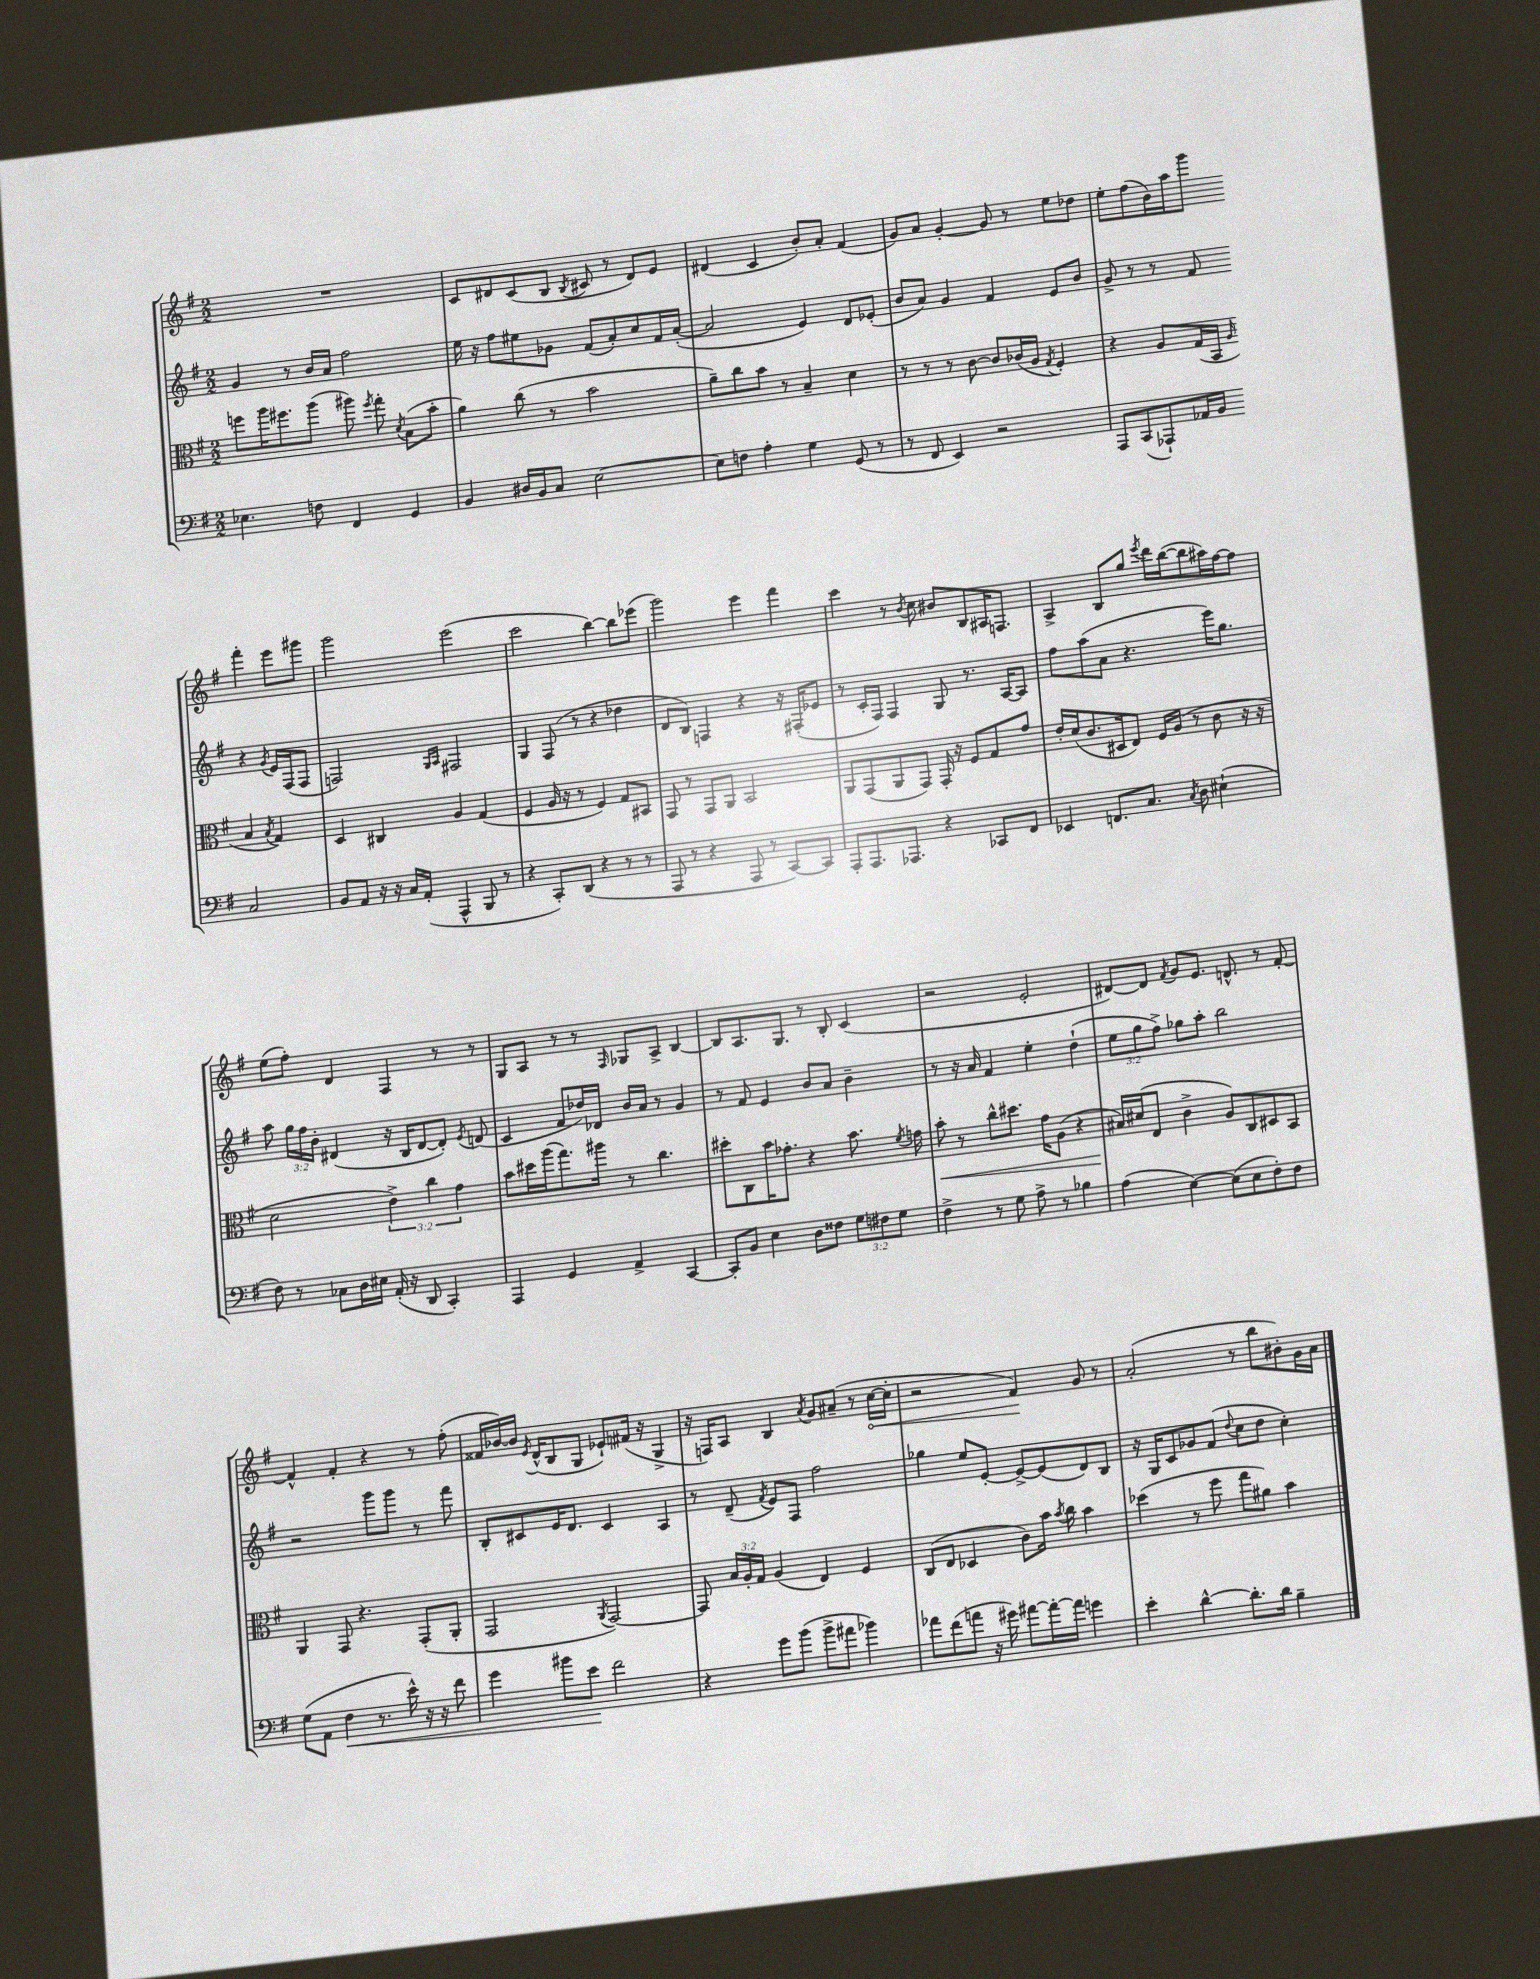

**kern	**kern	**kern	**kern
*staff4	*staff3	*staff2	*staff1
*clefF4	*clefC3	*clefG2	*clefG2
*k[f#]	*k[f#]	*k[f#]	*k[f#]
*M2/2	*M2/2	*M2/2	*M2/2
4.E-\	8ff\L	4g/	1r
.	16aa\K	.	.
.	8.ff#\	.	.
.	.	8r	.
8F\	(8aa\J	16b/LL	.
.	.	16a/JJ	.
4FF#/	8aa#\)	2ff#\	.
.	8qff#/	.	.
.	8gg'\	.	.
.	8qd/	.	.
4GG/	(8B\L	.	.
.	8b'\J	.	.
=	=	=	=
4BB/	4a\)	16ee\	8c/L
.	.	16r	.
.	.	8ff#\L	8d#/
16D#/LL	(8cc\	8ee#\	(8c/
16BB/J	.	.	.
8C/J	8r	8g-\J	8B/J
.	.	.	8qB/
[2E\	2b\	(8f#/L	8c#/
.	.	8a'/)	8r
.	.	8cc/	8d#/L)
.	.	16f#/L	8e/J
.	.	([16a'/JJ	.
=	=	=	=
8E\]L	8a~\L)	2a/]	(4d#/
8F\J	8cc\	.	.
4A'\	8b\J	.	4c/
.	8r	.	.
4G\	4B~/	4e/)	8b'/L)
.	.	.	8a'/J
(8GG/	4d\	8d/L	(4f#/
8r	.	(8e-'/J	.
=	=	=	=
8r	8r	8b/L	8g/L)
8FF#/	8r	8a/J)	8a/J
4EE/)	8r	4g/	[4g'/
.	[8c\	.	.
2r	8c/]L	4f#/	8g/]
.	(16c-/L	.	8r
.	16A/JJ	.	.
.	8qG/	.	.
.	4F#'/)	8e/L	8ee\L
.	.	8b/J	8dd-\J
=	=	=	=
8AAA/L	4r	8g^/	8ee'\L
(8CC/	.	8r	(8ff#\
8AAA-`/)	8A/L	8r	16b\L)
.	.	.	16aa\J
16AA-/L	(16G/L	8f#/	8ggg\J
16BB/JJ	16BB/JJ	.	.
.	16qqA/	.	.
2C/	4B/	4r	4fff#'\
.	8qB/	8qg/	.
.	4G/)	16e/LL	8eee\L
.	.	(16F#/J	.
.	.	8F#/J	8ggg#\J
=	=	=	=
8BB/L	4D/	2F/)	2ggg\
8AA/J	.	.	.
16r	4C#/	.	.
16r	.	.	.
16C/LL	.	.	.
(16AA'/JJ	.	.	.
.	.	16qqG/LL	.
.	.	16qqA/JJ	.
4AAA^^/	4A/	2F#/	(2eee\
8BBB/	(4G/	.	.
8r	.	.	.
=	=	=	=
4r	4F#/	4G/	2ccc\
8CC'/L)	16A/	(8F#/	.
.	16r	.	.
(8DD/J	8r	8r	.
4r	4F#/)	4r	[4bb\)
8r	8G/L	4dd-\	8bb\]L
8r	8BB#/J	.	(8eee-\J
=	=	=	=
8AAA/	8GG/	8d/L	2ggg\)
8r	8r	8B/J)	.
4r	8GG/L	4F/	.
.	8AA/J	.	.
8AAA/	2BB/	4r	4eee\
8r	.	.	.
[8CC/L)	.	16r	4fff#\
.	.	(16F#'/LK	.
8CC/]J	.	8e-/J	.
=	=	=	=
8AAA'/L	8AA/L	8r	4ccc\
8.AAA/	(8GG/	16c'/LL	.
.	.	16F#/JJ)	.
.	8AA/	4F#/	8r
8.AAA-/J	.	.	.
.	.	.	8qb/
.	8GG/J)	.	8cc\
4r	16GG'/	8G/	8b#/L
.	16r	.	.
.	8F#/L	8.r	8B/
8CC-/L	8G/	.	16A#/K
.	.	[16A/LK	8.F/J
8FF#/J	8g/J	8A/]J	.
=	=	=	=
4EE-/	16e'/LL	8ff#\L	4A^/
.	(16d/J	.	.
.	8.c/	(8aa\	.
8.FF/L	.	8a\J	8B/L
.	16D#/k	.	.
.	8E/J)	4.r	8gg/J
8.C/J	.	.	.
.	.	.	8qeee/
.	16F#/LL	.	16ddd\LL
.	(16A/JJ	.	([16bb\J
8qC/	.	.	.
8D\	8r	.	8bb\]
(4E#`\	8c\	16eee\LK)	16aa#\L)
.	.	8.gg\J	[16ff#\J
.	16r	.	8ff#\]J
.	16r	.	.
=	=	=	=
8F#\)	2d\	8aa\	(8ee\L
8r	.	24gg\LL	8ff#'\J)
.	.	24ff#\	.
.	.	24b'\JJ	.
8C-\L	.	(4d#/	4d/
16D\L	.	.	.
16E#\JJ	.	.	.
(16AA'/	6e^\)	16r	4F#/
16r	.	16B/LK	.
8DD/	.	[8d#/	.
.	6cc\	.	.
4CC'/)	.	8d#'/]J)	8r
.	6g\	.	.
.	.	8qe/	.
.	.	(8d/	8r
=	=	=	=
4AAA/	8b\L	4c/	8G/L
.	16dd#\L	.	8A/J
.	(16aa\J	.	.
4GG/	8.gg\)	8f#/L	8r
.	.	16dd-/L)	8r
.	16aa#\Jk	16d-/JJ	.
.	.	.	16qqF#/
4AA^/	8r	16b/LL	8G-/L
.	.	16a/JJ	.
.	4.cc\	8r	8A^/J
[4CC/	.	4g/	[4B/
=	=	=	=
8CC'/]L	8dd#'\L	8r	8B/]L
8BB/J	8C\	8f#/	8.A/
4E\	16b\K	4e/	.
.	8.g-'\J	.	8.G/J
8D\L	4r	8b/L	8r
8F##\J	.	8a/J	8B'/
12G\L	8.b\	4b~\	(4c/
12F#\	.	.	.
12G\J	.	.	.
.	8qf#/	.	.
.	16g\	.	.
=	=	=	=
4F#^\	8b'\	8r	2r
.	8r	16r	.
.	.	16a/	.
8r	8cc^^\L	4f#/	.
8G\	8.dd#\J	.	.
8A^\	.	4ee'\	2e'/
.	16g\LK	.	.
8r	(8A\J	.	.
4B-\	4r	(4dd`\	.
=	=	=	=
(4A\	16B#/LL)	12ee\L	[8d#/L)
.	(16d#/J	.	.
.	.	12gg\	.
.	8E/J	.	8d#/]J
.	.	12ff#^\J)	.
.	.	.	8qf#/
[4E\)	4c^\	8gg-\L	8g/L
.	.	8aa'\J	8.e/J
(8E\]L	8A/L)	2bb\	.
.	.	.	8.d^^/
8E\	8C/	.	.
8F#'\)	8D#/	.	8r
8F#\J	8BB/J	.	[8f#'/
=	=	=	=
(8G\L	4AA/	2r	4f#^^/]
8AA\J	.	.	.
4F#\	8GG/	.	4f#'/
.	4.r	.	.
8.r	.	8ggg\L	4r
.	.	8ggg\J	.
16e^^\)	.	.	.
16r	(8GG'/L	8r	8r
16r	.	.	.
8f#\	8AA'/J	8fff#\	(8ff#'\
=	=	=	=
4g\	2GG/	8B'/L	16f##/LL
.	.	.	[16b-/)
.	.	8c#/	16b-/]JJ
.	.	.	8qe/
.	.	.	(16d^^/LK
8b#\L	.	16e/K	8B/
.	.	8.d/J	.
8e\J	.	.	8G/J
.	8qAA/	.	.
2f#\	[2GG/)	4c#/	8e-`/L)
.	.	.	(16f#/Jk
.	.	.	16r
.	.	4A/	4G^/
=	=	=	=
4r	8GG/]	8r	16r
.	.	.	16F/LK)
.	24B/LL	(8d~/	8A/J
.	24A'/	.	.
.	24G/JJ	.	.
.	.	8qf#/	.
8g\L	(4A/	8e/L)	4B/
(8b\J	.	8F#/J	.
.	.	.	8qa/
8b^\L	4E/)	2ff#\	8g/L
8a#\J	.	.	(8a#~/J
4b-\)	4F#/	.	8r
.	.	.	[16cc\LL
.	.	.	16cc'\]JJ
=	=	=	=
8a-\L	(8C/L	4gg-\	2r
(8f#\	8E/J	.	.
8a\J	4D-/	8ee/L	.
16r	.	[8e'/J	.
16g#\)	.	.	.
[8a#\L	8c\L)	8e^/_L	4f#/)
16a#'\_L	16b\Jk	(8e/]	.
.	8qb/	.	.
16a#\]JJ	16cc\	.	.
4g\	4b\	8d/)	8g/
.	.	8B/J	8r
=	=	=	=
4e'\	(4dd-\	16r	(2a'/
.	.	16G/LK	.
.	.	8c/	.
[4d^^\	8r	8g-/	.
.	8ff#\	(8f#/J	.
.	.	8qqdd/	.
8.d'\]L	8gg\L	8cc\L	8r
.	8a#\J)	8dd\J	8bb\L
16d\Jk	.	.	.
4B~\	4b\	4cc'\)	8b#'\)
.	.	.	16g\L
.	.	.	16a\JJ
==	==	==	==
*-	*-	*-	*-
